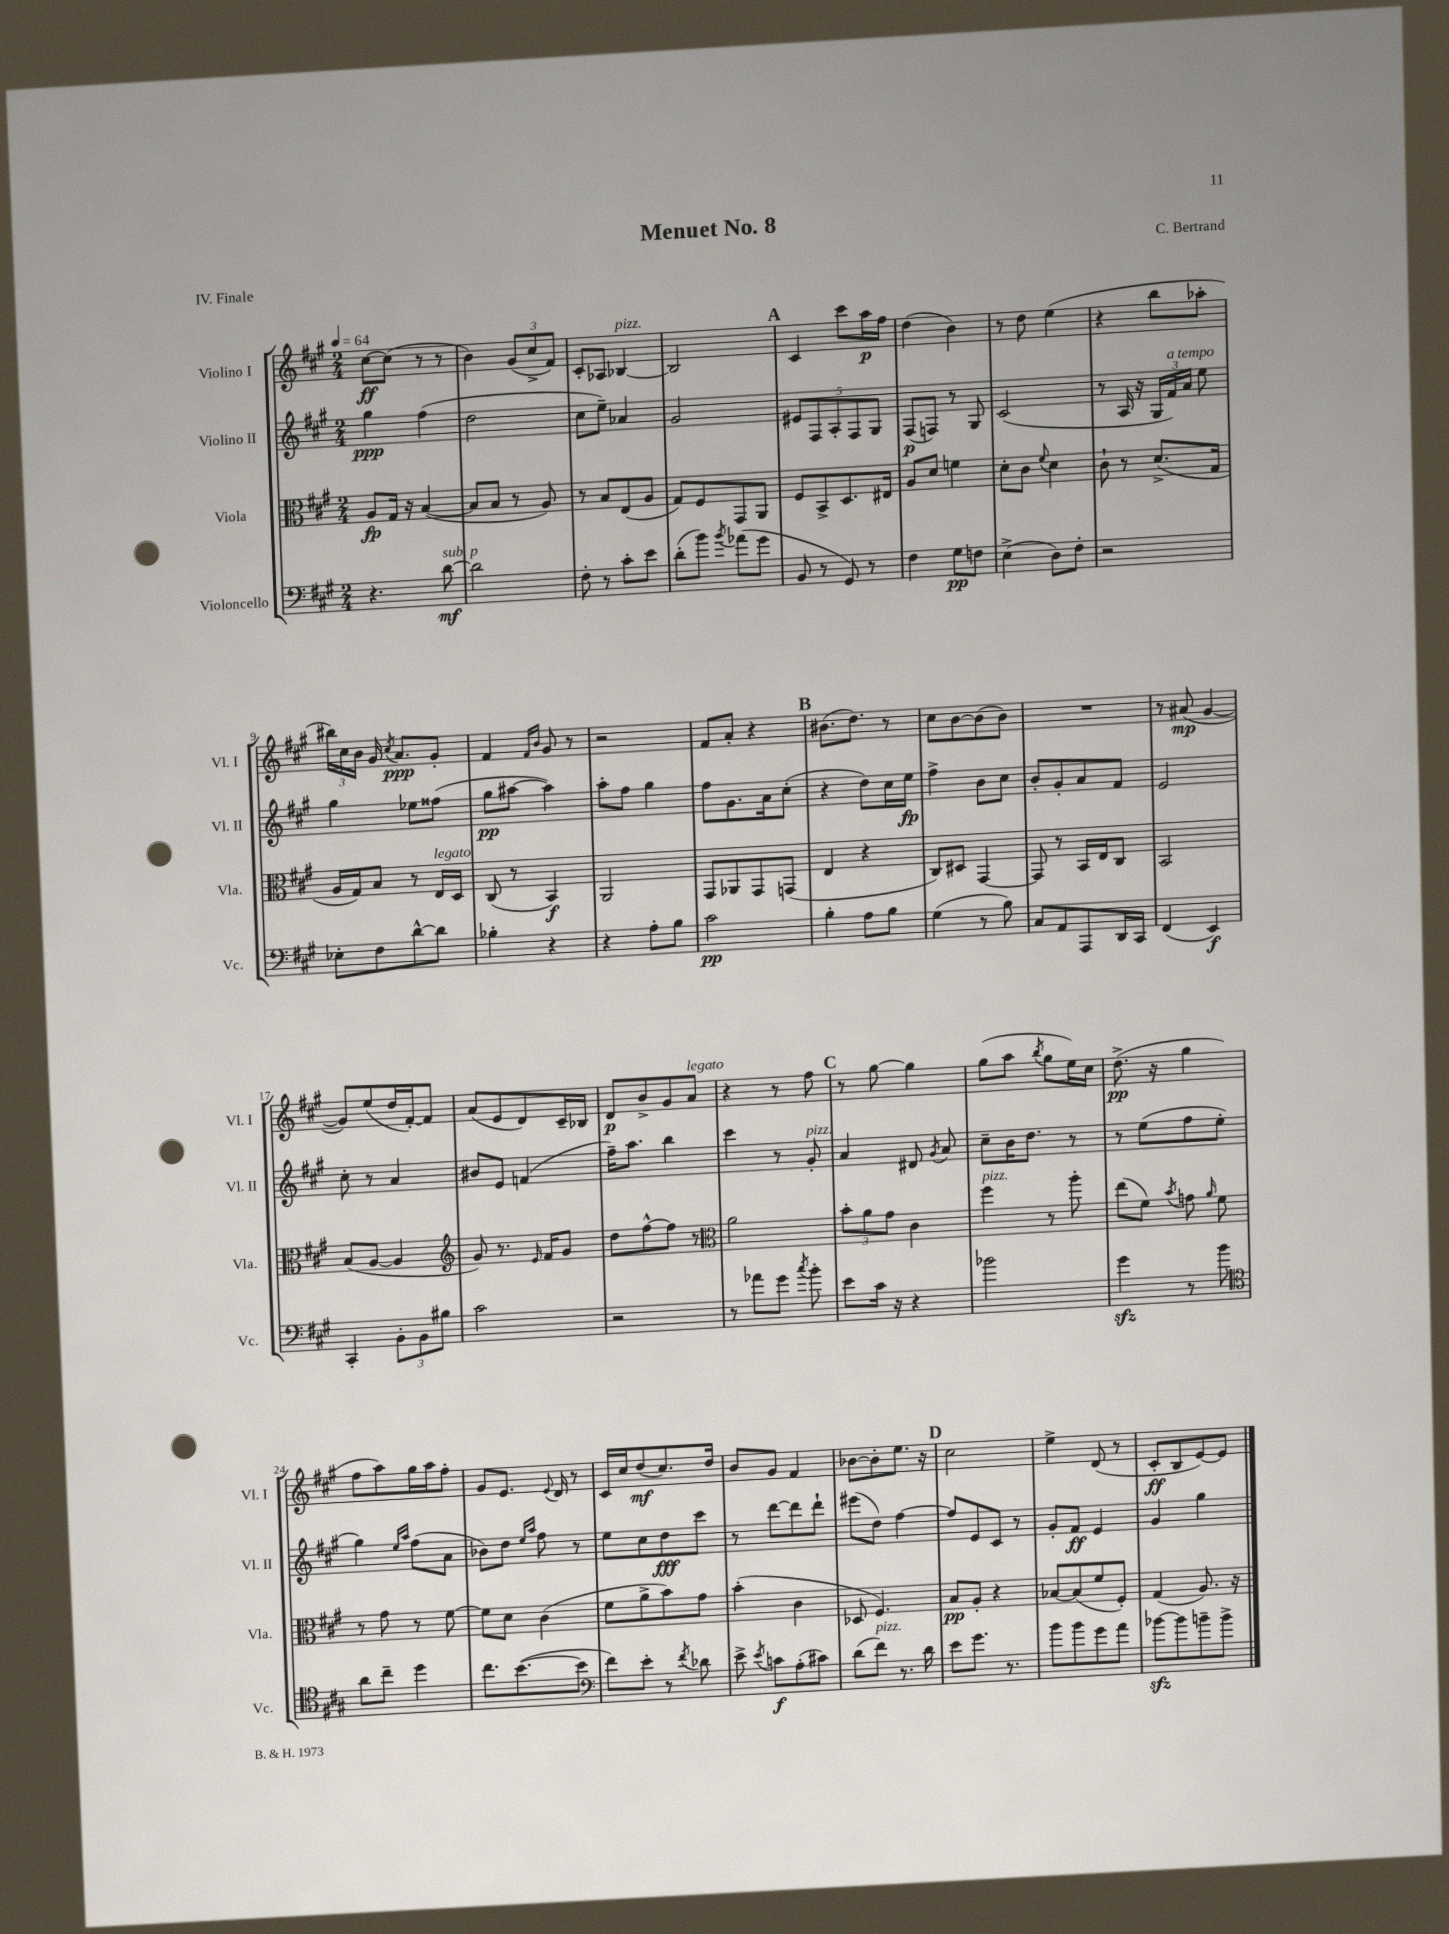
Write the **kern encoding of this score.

**kern	**kern	**kern	**kern
*staff4	*staff3	*staff2	*staff1
*clefF4	*clefC3	*clefG2	*clefG2
*k[f#c#g#]	*k[f#c#g#]	*k[f#c#g#]	*k[f#c#g#]
*M2/4	*M2/4	*M2/4	*M2/4
*MM64	*MM64	*MM64	*MM64
4.r	8A/L	4gg#\	[8cc#\L
.	16G#/Jk	.	(8cc#\]J
.	16r	.	.
.	([4B/	(4ff#\	8r
[8d\	.	.	8r
=	=	=	=
2d\]	8B/]L	2dd\	4b\)
.	8B/J	.	.
.	8r	.	(12g#/L
.	.	.	12cc#^/
.	8A/)	.	.
.	.	.	12f#/J)
=	=	=	=
8F#'\	8r	8cc#\L	8c#'/L
8r	8B/L	8ee~\J)	8A-/J
8c#'\L	(8E/	4a-/	[4B-/
8e\J	8A/J	.	.
=	=	=	=
(8d'\L	8G#/L)	2g#/	2B-/]
8b\J)	8F#/	.	.
8qb/	.	.	.
(8a-\L	8GG#/	.	.
8g#\J	8AA/J	.	.
=	=	=	=
8BB/	8F#/L	10e#/L	4c#/
.	.	10F#/	.
8r	8BB^/	.	.
.	.	10A'/	.
8GG#/)	8.D/	.	8ccc#\L
.	.	10F#/	.
8r	.	.	16aa\L
.	.	10G#/J	.
.	16E#/Jk	.	16ff#\JJ
=	=	=	=
4F#\	8A/L	(8F#/L	(4dd\
.	8d/J	8F/J)	.
8G#\L	4f\	8r	4b\)
8F\J	.	8G#/	.
=	=	=	=
(4E^\	8d'\L	(2c#/	8r
.	8c#\J	.	8dd\
.	8qqf#/	.	.
8D\L)	4d\	.	(4ee\
8F#'\J	.	.	.
=	=	=	=
2r	8c#`\	8r	4r
.	8r	16A/	.
.	.	16r	.
.	(8.d^/L	24G#/LL	8bb\L
.	.	24f#/)	.
.	.	24a/JJ	.
.	.	8ee\	8aa-'\J
.	16G#/Jk	.	.
=	=	=	=
8E-'\L	16A/LL	4gg#\	24bb#\LL)
.	.	.	24cc#\
.	16G#/J)	.	.
.	.	.	24b\JJ
8F#\	8B/J	.	16g#/
.	.	.	8qcc#/
.	.	.	8.a/L
[8d^^\	8r	8ee-\L	.
8d\]J	16E/LL	(8ff##\J	8g#'/J
.	16D/JJ	.	.
=	=	=	=
4B-'\	(8C#/	8gg#\L	4f#/
.	8r	[8aa#\J	.
.	.	.	16qqf#/LL
.	.	.	16qqb/JJ
4r	4BB/)	4aa#\])	8g#/
.	.	.	8r
=	=	=	=
4r	2AA/	8aa'\L	2r
.	.	8ff#\J	.
8A'\L	.	4gg#\	.
8B\J	.	.	.
=	=	=	=
2c#\	8GG#/L	8ff#\L	8f#/L
.	8AA-/	8.g#\	8a'/J
.	8GG#/	.	4r
.	.	16a\k	.
.	(8GG/J	(8cc#'\J	.
=	=	=	=
4B'\	4E/	4r	(8.b#\L
.	.	.	8.dd\J)
8A\L	4r	8dd\L)	.
8B\J	.	16cc#\L	8r
.	.	16ee\JJ	.
=	=	=	=
(4G#\	8C#/L)	4ff#^\	8cc#\L
.	8D#/J	.	[8b\
8r	[4GG#/	8b\L	(8b\]
8B\)	.	8cc#\J	8b\J)
=	=	=	=
8C#/L	8GG#/]	8b'/L	2r
8AA/	8r	8g#'/	.
8AAA/	16BB/LL	8a/	.
.	16E/J	.	.
16DD/L	8C#/J	8f#/J	.
16CC#/JJ	.	.	.
=	=	=	=
(4FF#/	2BB/	2e/	8r
.	.	.	(8a#/
4EE/)	.	.	[4g#/
=	=	=	=
4CC#'/	(8B/L	8cc#'\	8g#/]L)
.	[8A/J	8r	(8ee/
12BB'\L	4A/]	4a/	16dd/L
.	.	.	[16f#'/J)
12BB\	.	.	.
.	.	.	8f#/]J
12B#\J	.	.	.
=	=	=	=
*	*clefG2	*	*
2c#\	8g#/)	8b#/L	(8a/L
.	8.r	8e/J	8e/
.	.	(4f/	8d/)
.	16qqe/	.	.
.	16f#/LK	.	.
.	8g#/J	.	16c#~/L
.	.	.	16B-/JJ
=	=	=	=
2r	8dd\L	16ff#~\LK)	8d/L
.	.	8.aa\J	.
.	[8ff#^^\	.	8b^/
.	8ff#\]J	4bb\	8g#/
.	8r	.	8a/J
=	=	=	=
*	*clefC3	*	*
8r	2a\	4ccc#\	4r
8a-\L	.	.	.
8g#\J	.	8r	8r
8qcc#/	.	.	.
8b'\	.	8g#'/	8ff#\
=	=	=	=
8e\L	12b'\L	4a/	8r
.	12a\	.	.
16c#\Jk	.	.	[8gg#\
.	12g#\J	.	.
16r	.	.	.
4r	4c#\	8d#/	4gg#\]
.	.	8qg#/	.
.	.	8a/	.
=	=	=	=
2b-\	4ff#\	8cc#~\L	(8gg#\L
.	.	16b\K	8aa\J
.	.	8.dd\J	.
.	.	.	8qbb/
.	8r	.	8gg#\L
.	8aa'\	8r	16ee\L)
.	.	.	16cc#\JJ
=	=	=	=
4g#\	(8ee\L	8r	(8.dd^\
.	8f#\J)	(8ee\L	.
.	.	.	16r
.	8qb/	.	.
8r	8g\	8ff#\	4gg#\
.	16qqa/	.	.
8b\	8f#\	8ee'\J	.
=	=	=	=
*clefC4	*	*	*
8a\L	8r	4gg#\)	8ff#\L
8cc#~\J	8g#\	.	8aa\)
.	.	16qqee/LL	.
.	.	16qqaa/JJ	.
4dd\	8r	(8ff#\L	16gg#\L
.	.	.	16aa\J
.	[8f#\	8a\J	8ff#'\J
=	=	=	=
8.cc#\L	8f#\]L	8b-\L)	8g#/L
.	8d\J	8dd\J	8.e/J
([8.b\	.	.	.
.	.	16qqee/LL	.
.	.	16qqaa/JJ	.
.	(4c#\	8ff#\	.
.	.	.	8qqe/
.	.	.	16d/
8b\]J	.	8r	8r
=	=	=	=
*clefF4	*	*	*
8f#\L)	8f#\L	8ee\L	16c#/LL
.	.	.	16cc#/J
8e'\J	8a^\	8cc#\	(8dd/
8r	8b\)	8dd\	8.cc#/)
8qf#/	.	.	.
8d-\	8g#\J	8ccc#\J	.
.	.	.	16dd/Jk
=	=	=	=
8e^\	(4b'\	8r	8b/L
8qe/	.	.	.
8c\L	.	[8ddd\L	8g#/J
(8A'\	4c#\	8ddd\]	4f#/
8c#\J)	.	8ddd`\J	.
=	=	=	=
(8d\L	8D-/	(8eee#\L	[8b-\L
8f#\J)	4.F#/)	8dd\J)	8b-'\]
8.r	.	[4ff#\	8.ee\J
16d\	.	.	16r
=	=	=	=
8e\L	8B/L	8ff#/]L	2cc#\
8.g#\J	8A'/J	8e/	.
.	4r	8c#/J	.
8.r	.	.	.
.	.	8r	.
=	=	=	=
8b\L	[8B-/L	8g#'/L	4ee^\
8b\	(8B-/]	8f#/J	.
8g#\	8f#/	4e/	(8d/
8a\J	8F#'/J)	.	8r
=	=	=	=
[8b-\L	(4G#/	4g#/	8c#'/L
8b-\]	.	.	8B/
8b~\	8.A/)	4gg#\	[8e/)
8b^\J	.	.	8e/]J
.	16r	.	.
==	==	==	==
*-	*-	*-	*-
